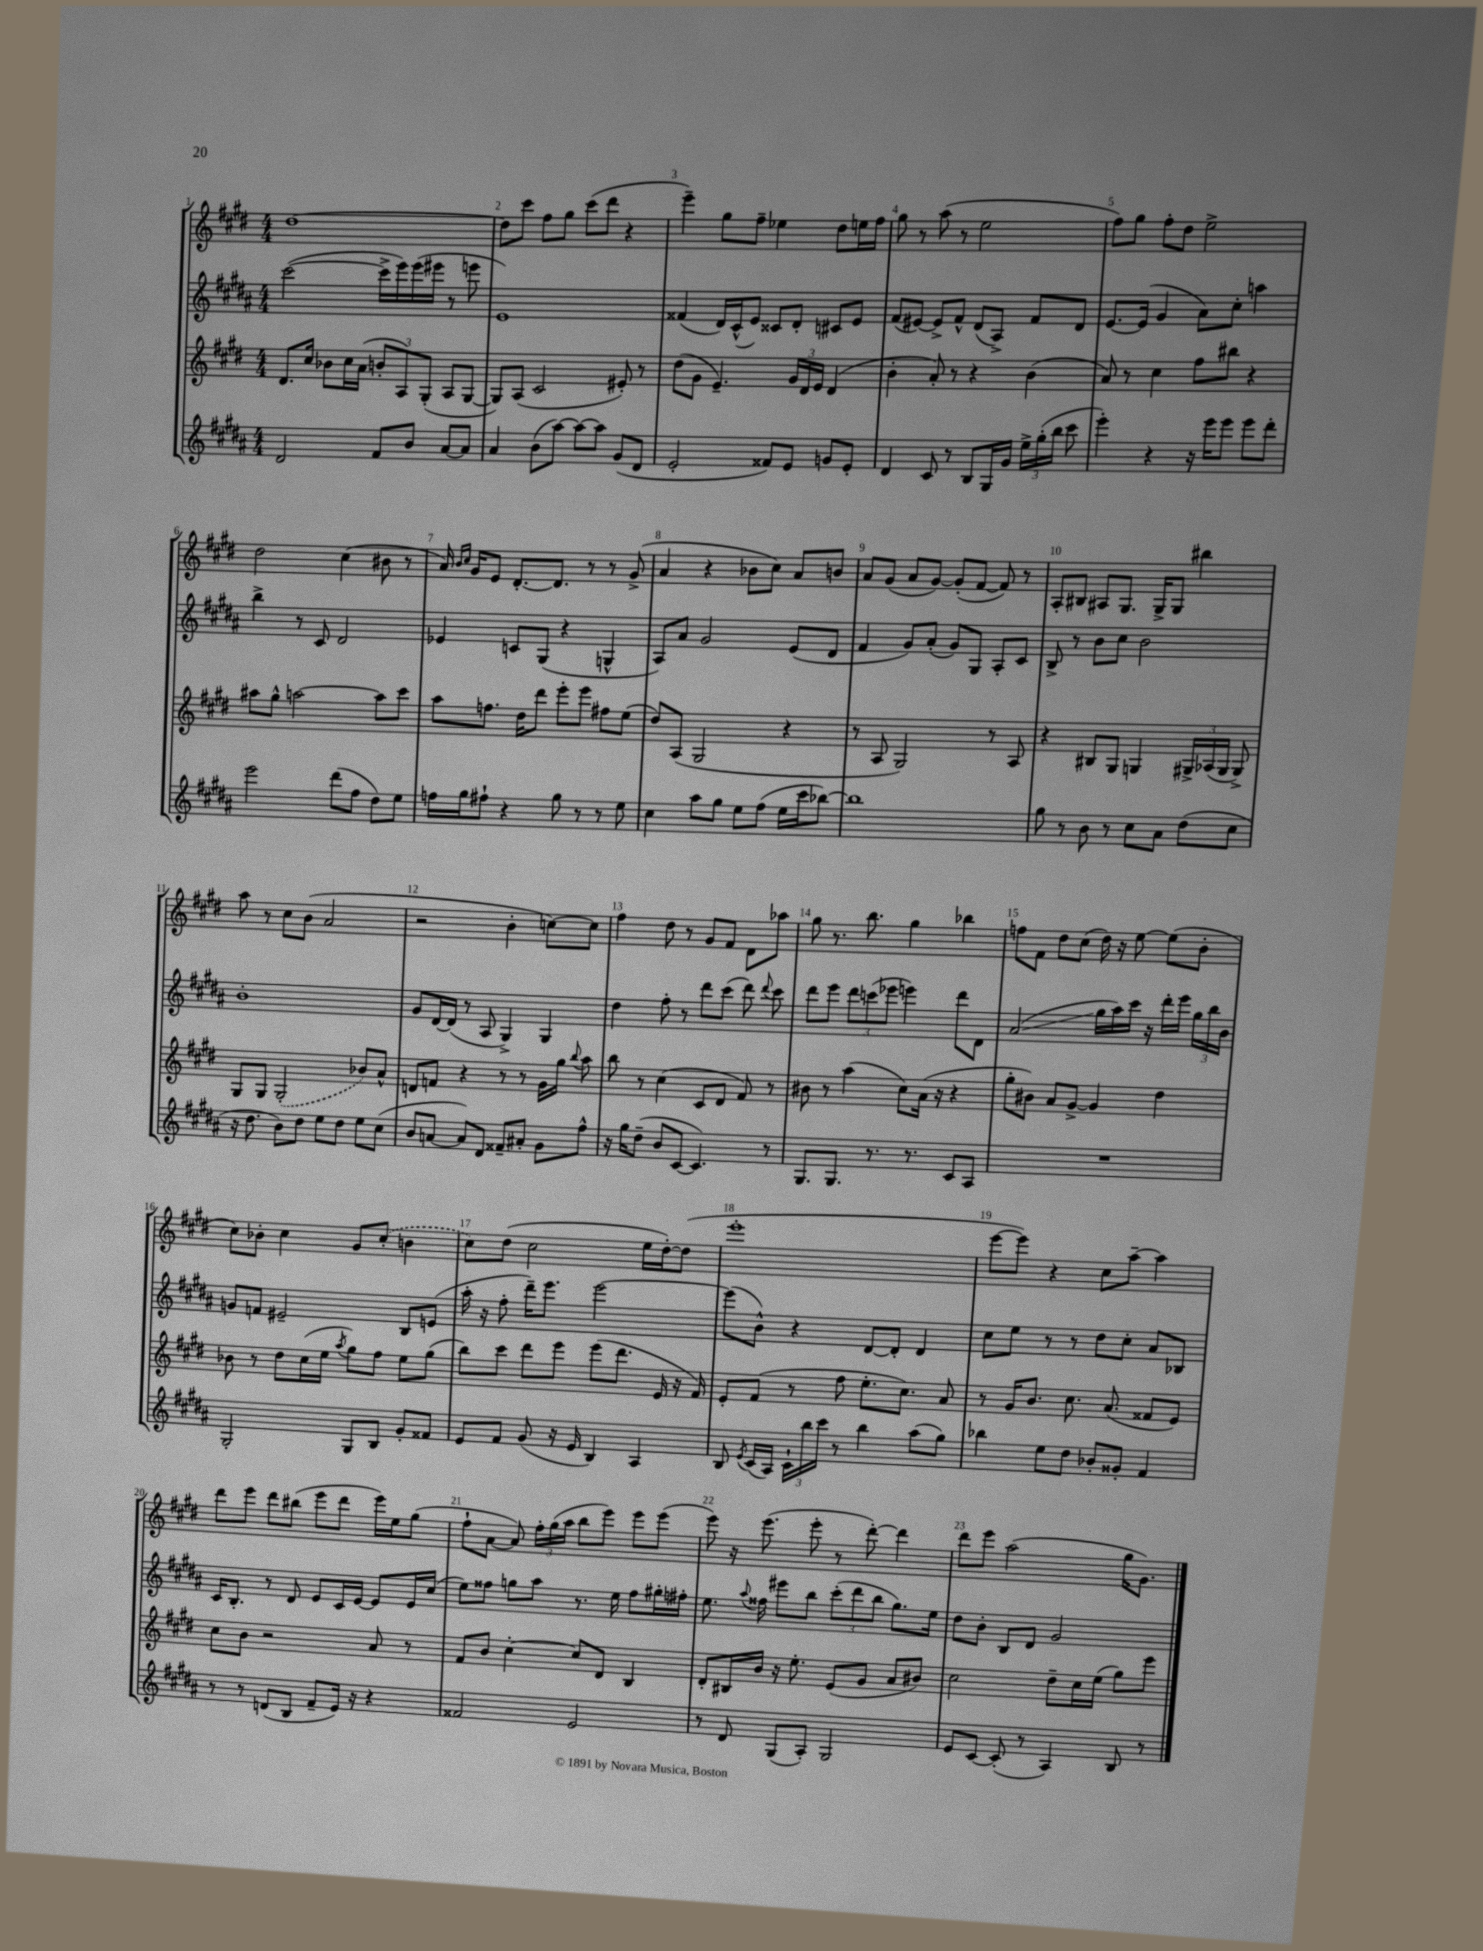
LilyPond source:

<<
\new StaffGroup <<
\new Staff = "s0" {
    \clef treble \key e \major \numericTimeSignature \time 4/4
    \autoBeamOff dis''1~ |
    dis''8[ cis'''8] fis''8[ gis''8] cis'''8[( dis'''8] r4 |
    e'''4--) gis''8[ fis''8]-- ees''4 dis''8[ e''16 fis''16] |
    gis''8 r8 a''8( r8 e''2 |
    fis''8[) gis''8] fis''8[-. dis''8] e''2-> |
    dis''2 cis''4( bis'8 r8 |
    a'16) \grace { b'16[ cis''16] } gis'16[ e'8] dis'8.[~-. dis'8.] r8 r8 gis'8->( |
    a'4 r4 bes'8[ cis''8]) a'8[ b'8] |
    a'8[ gis'8]( a'8[ gis'8]~) gis'8[-.( fis'8]~ fis'8) r8 |
    a8[-. bis8] ais8[ gis8.] gis16[-> gis8] bis''4 |
    a''8 r8 cis''8[ b'8]( a'2 |
    r2 b'4-. c''8[~) c''8] |
    fis''4 dis''8 r8 gis'8[ fis'8] dis'8[ aes''8] |
    gis''8 r8. b''8. gis''4 bes''4 |
    f''8[ fis'8] dis''8[ cis''8]( dis''16) r16 e''8~ e''8[( b'8]-. |
    cis''8[) bes'8]-. cis''4 gis'8[ \once \slurDashed cis''8]-.( b'4 |
    cis''8[) dis''8]( cis''2 e''16[ dis''16~-.) dis''8]( |
    e'''1-. |
    e'''8[~ e'''8]) r4 cis''8[ a''8]~-- a''4 |
    dis'''8[ e'''8] dis'''8[ bis''8]( e'''8[ dis'''8] e'''16[) e''16 gis''8]( |
    fis''8[-! a'8]~ a'8) \tuplet 3/2 { fis''16[-. gis''16( a''16] } b''8[ e'''8]) e'''8[ e'''8]( |
    e'''8) r16 e'''8.( e'''8-. r8 dis'''8~-.) dis'''4 |
    dis'''8[ e'''8] a''2( gis''16[ gis'8.]) \bar "|." |
}
\new Staff = "s1" {
    \clef treble \key b \major \numericTimeSignature \time 4/4
    \autoBeamOff cis'''2~( cis'''16[-> e'''16) e'''16( eis'''16] r8 e'''8 |
    e'1) |
    fisis'4( dis'16[) cis'16-^( e'8]) cisis'8[ dis'8]-. cis'8[ e'8] |
    fis'8[( eis'8]~) eis'8[-> fis'8]-^ dis'8[( ais8]->) fis'8[ dis'8] |
    e'8.[~ e'16]( gis'4 ais'8[) cis''8]-. a''4 |
    b''4-> r8 cis'8 dis'2 |
    ees'4 c'8[ gis8]( r4 g4-^ |
    ais8[) ais'8] gis'2 e'8[( dis'8] |
    fis'4 gis'8[) ais'8]-.( gis'8[) gis8] ais8[-. cis'8] |
    b8-> r8 b'8[ cis''8] b'2 |
    b'1-. |
    gis'8[ dis'16~ dis'16]( r8 ais8 gis4->) gis4 |
    dis''4 fis''8-. r8 dis'''8[ cis'''8]( dis'''8) \appoggiatura { dis'''8 } cis'''8 |
    dis'''8[ e'''8] \tuplet 3/2 { dis'''8[ c'''8( ees'''8] } e'''4) dis'''8[ dis'8] |
    ais'2\glissando( gis''16[ ais''16) cis'''16] r16 dis'''16[-. e'''16] \tuplet 3/2 { gis''16[ b''16 b'16] } |
    g'8[ f'8] eis'2-- b8[ e'8]( |
    ais''16-. r16 fis''8-. dis'''16[--) e'''8.] e'''2~ |
    e'''8[( b'8]-^) r4 dis'8[~ dis'8]-. dis'4 |
    cis''8[ e''8] r8 r8 dis''8[ cis''8]-. ais'8[ bes8] |
    cis'16[ b8.]-. r8 dis'8 e'8[ cis'16 e'16]~ e'8[ e'16 cis''16]( |
    e''8[) fisis''8] g''8[ ais''8] r8. e''16 fisis''8[ gis''16-. fis''16]-. |
    e''8. \appoggiatura { ais''8 } fisis''16 eis'''8[ b''8] \tuplet 3/2 { cis'''8[-.( dis'''8 b''8] } gis''8.[) e''16] |
    dis''8[ b'8]-. b8[ dis'8] gis'2 \bar "|." |
}
\new Staff = "s2" {
    \clef treble \key e \major \numericTimeSignature \time 4/4
    \autoBeamOff dis'8.[ cis''16] bes'8[ cis''16 a'16]( \tuplet 3/2 { b'8[-. a8) gis8]-.( } a8[ gis8]~ |
    gis8[) a8]( cis'2 eis'8-.) r8 |
    dis''8[( gis'8] e'4.--) \tuplet 3/2 { gis'16[ dis'16 e'16] } dis'4( |
    b'4-. a'8-.) r8 r4 b'4( |
    a'8) r8 cis''4 fis''8[ bis''8] r4 |
    ais''8[ gis''8]-^ a''2~ a''8[ cis'''8] |
    a''8[ f''8.] dis''16[ dis'''8] e'''8[-. e'''8] fis''8[ e''8]( |
    dis''8[) a8]( gis2 r4 |
    r8 a8 gis2) r8 a8 |
    r4 bis8[ gis8] g4 \tuplet 3/2 { gis16[-> aes16( gis16] } gis8->) |
    gis8[ gis8] \once \slurDashed gis2-.( bes'8[) a'8]-^ |
    d'8[ f'8] r4 r8 r8 gis'16[ gis''16] \appoggiatura { b''8 } a''8 |
    b''8 r8 cis''4( cis'8[ dis'8] fis'8) r8 |
    bis'8 r8 a''4( cis''8[) a'16]( r16 r4 |
    gis''8[-. bis'8]) a'8[ gis'8]~-> gis'4 dis''4 |
    bes'8 r8 dis''8[ cis''16( e''16] \acciaccatura { a''8 } gis''8[) fis''8] e''8[ gis''8]( |
    b''8[) cis'''8] dis'''8[ e'''8] e'''8[( dis'''8.] e'16 r16 fis'16) |
    e'8[-. fis'8]( r8 fis''8 e''8.[-. cis''8.]) a'8 |
    r8 gis'16[ b'8.] cis''8. a'8.( fisis'8[ e'8]) |
    cis''8[ b'8] r2 a'8 r8 |
    fis'8[ b'8] cis''4~-. cis''8[ dis'8] b4 |
    dis'8[-. bis16 b'16] r16 e''8.-. e'8[( gis'8] a'8[ bis'8]) |
    cis''2 dis''8[-- cis''16 e''16]( gis''8[) e'''8] \bar "|." |
}
\new Staff = "s3" {
    \clef treble \key b \major \numericTimeSignature \time 4/4
    \autoBeamOff dis'2 fis'8[ b'8] ais'8[~ ais'8] |
    ais'4 b'8[( ais''8]~) ais''8[~ ais''8] gis'8[( dis'8] |
    e'2-. fisis'8[) e'8] g'8[ e'8]-. |
    dis'4 cis'8 r8 b8[ gis16 gis'16] \tuplet 3/2 { e''16[-> gis''16-.( b''16] } cis'''8 |
    e'''4-.) r4 r16 e'''16[ e'''8] e'''8[ dis'''8]-. |
    e'''2 dis'''8[( fis''8] dis''8[) e''8] |
    f''16[ gis''16 fis''8]-! r4 gis''8 r8 r8 e''8 |
    cis''4 ais''8[ gis''8] e''8[ fis''8]( e''16[ cis'''16 bes''8]~) |
    bes''1 |
    gis''8 r8 b'8 r8 cis''8[ ais'8] dis''8[( cis''8] |
    r16 dis''8. b'8[) dis''8] e''8[ dis''8] e''8[ cis''8]( |
    b'8[ a'8]~ a'8[) dis'8] fisis'8[-- ais'8]-. gis'8[ fis''8]-^ |
    r16 gis''16[ dis''8]--( b'8[ cis'8]~ cis'4.) r8 |
    gis8.[ gis8.] r8. r8. cis'8[ ais8] |
    R1 |
    gis2-. gis8[ b8] gis'8[-. fisis'8] |
    e'8[ fis'8] gis'8( r16 e'16 b4) ais4 |
    b8 \acciaccatura { e'8 } cis'16[( ais16]) \tuplet 3/2 { cis'16[-! b''16 cis'''16] } r8 b''4 ais''8[( gis''8]) |
    bes''4 e''8[ dis''8] bes'8[-. gisis'8]-. fis'4 |
    r8 r8 d'8[( b8] fis'8[-- e'16]) r16 r4 |
    fisis'2 e'2 |
    r8 dis'8 gis8[( ais8]-.) gis2 |
    e'8[ cis'8]~ cis'8-.( r8 ais4) b8 r8 \bar "|." |
}
>>
>>
\layout { \context { \Score \override BarNumber.break-visibility = ##(#f #t #t) barNumberVisibility = #all-bar-numbers-visible } }
